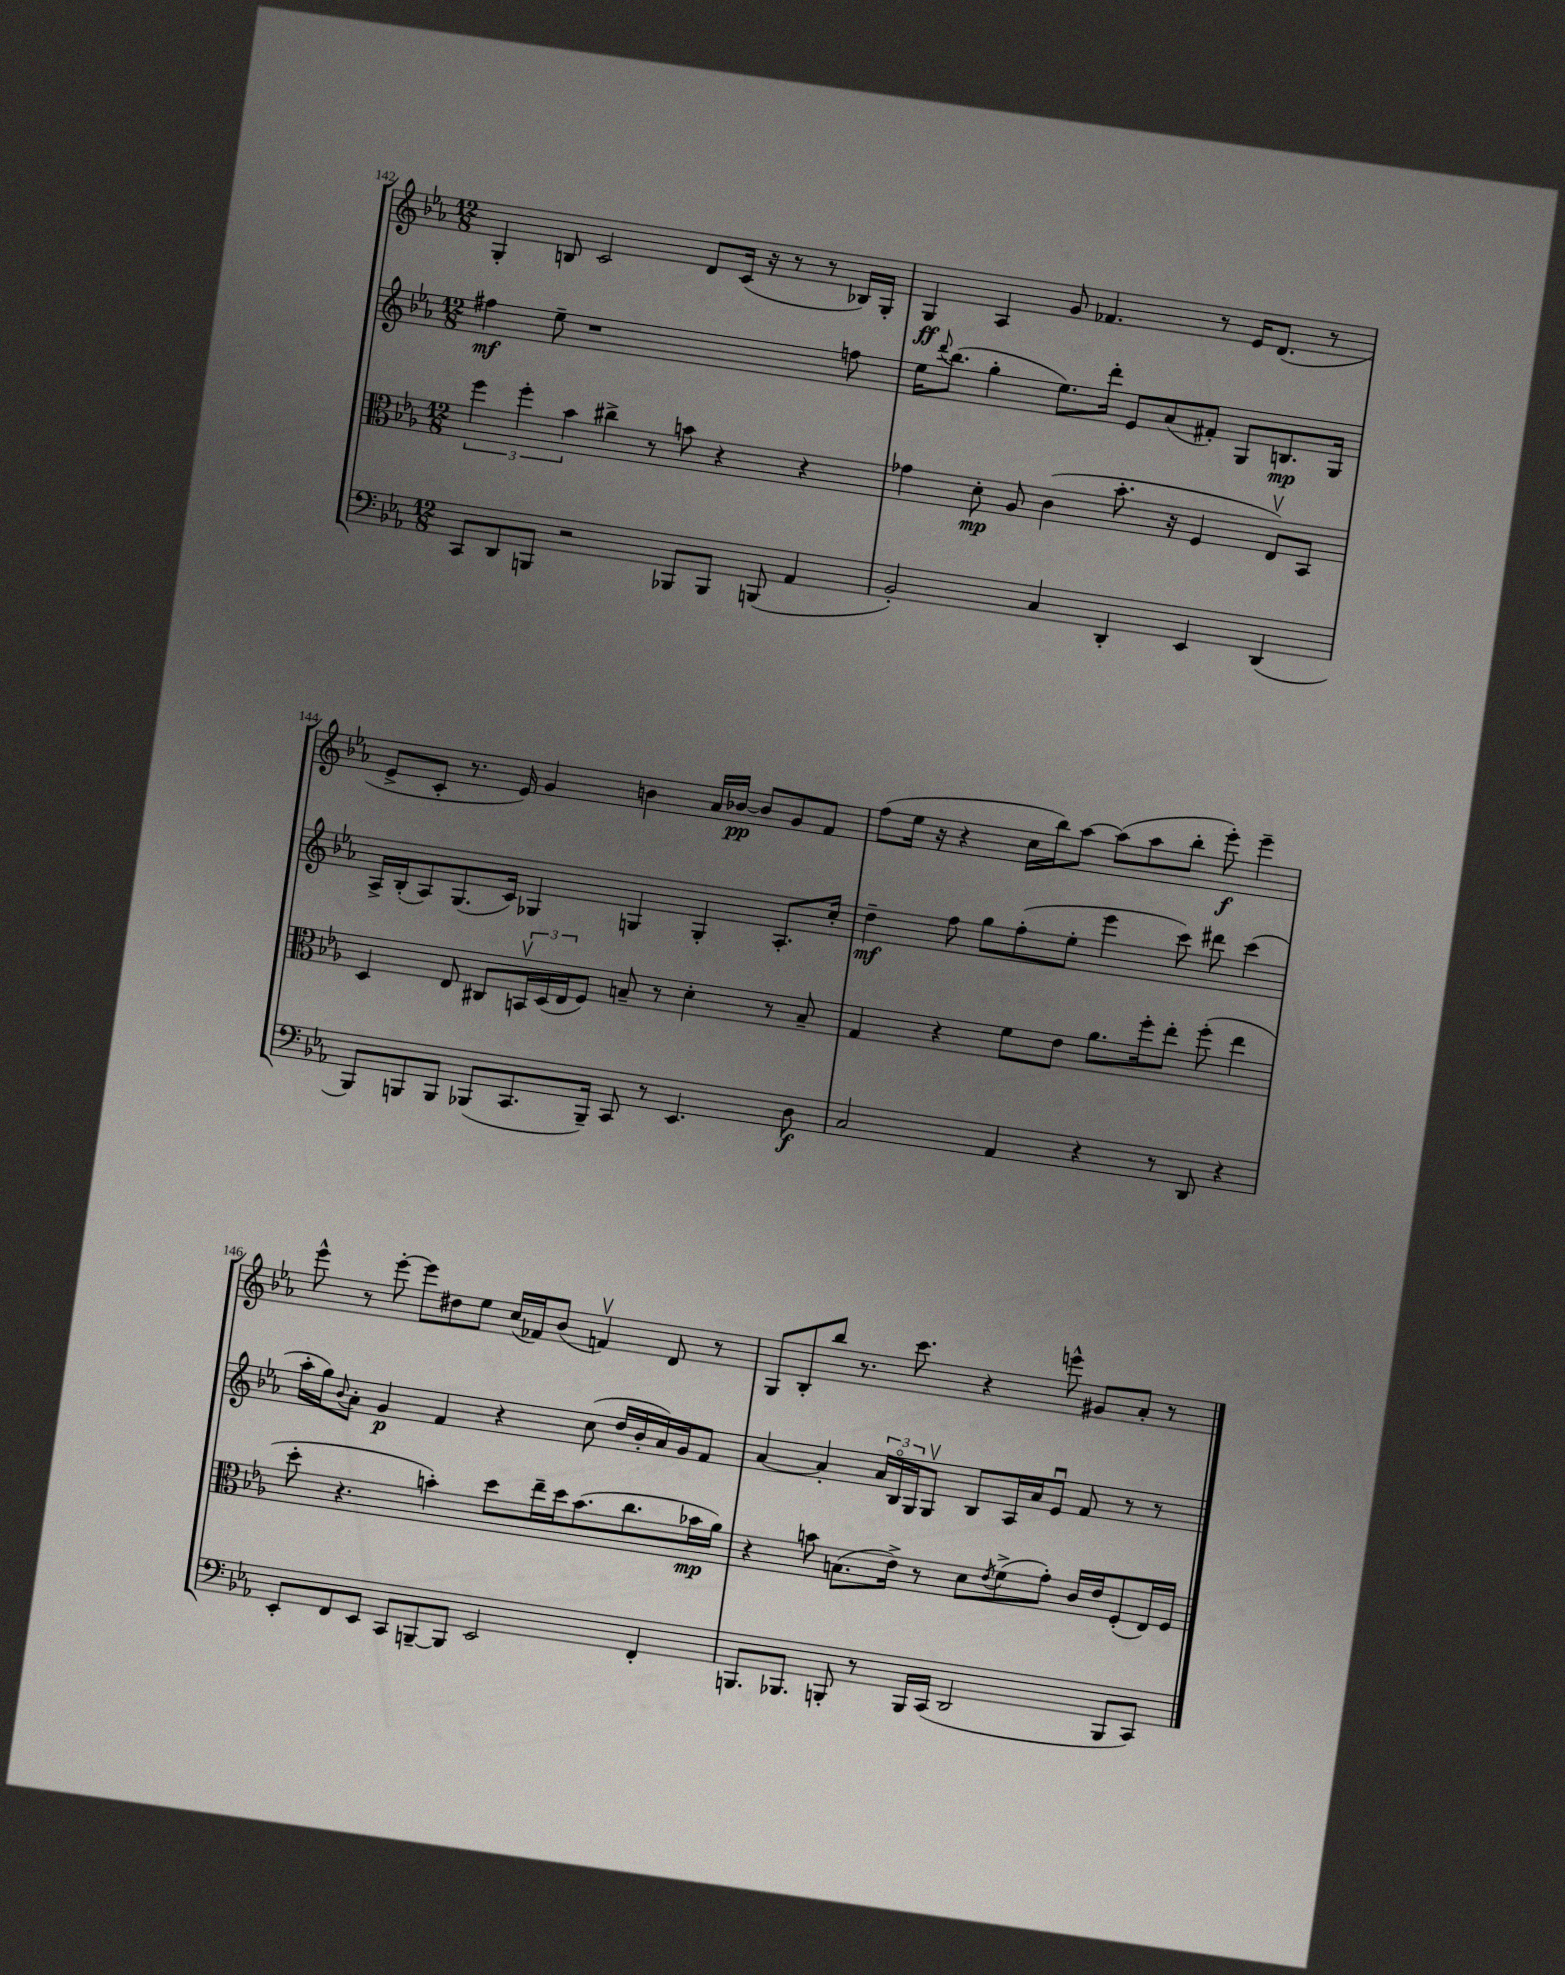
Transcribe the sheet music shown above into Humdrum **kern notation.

**kern	**kern	**kern	**kern
*staff4	*staff3	*staff2	*staff1
*clefF4	*clefC3	*clefG2	*clefG2
*k[b-e-a-]	*k[b-e-a-]	*k[b-e-a-]	*k[b-e-a-]
*M12/8	*M12/8	*M12/8	*M12/8
8CC	6ff	4ff#	4G'
8DD	.	.	.
.	6ff'	.	.
8BBB	.	8ee-~	8B
.	6b-	.	.
2r	.	1r	2c
.	4cc#^	.	.
.	8r	.	.
8BBB-	8b	.	8d
8BBB-	4r	.	(16c
.	.	.	16r
(8BBB	.	.	8r
4AA-	4r	.	8r
.	.	8ff	16B-)
.	.	.	16G'
=	=	=	=
2BB-')	4g-	16ee-	4G
.	.	8qqddd	.
.	.	(8.bb-	.
.	8d'	4gg'	4A-
.	8A-	.	.
4C	(4c	8.ee-)	8g
.	.	.	4.f-
.	.	16ddd'	.
4DD'	8.b-'	8e-	.
.	.	(8a-	.
.	16r	.	.
4EE-	4F	8f#')	8r
.	.	8G	16e-
.	.	.	(8.d
(4DD	8E-v)	8.B	.
.	8BB-	.	8r
.	.	16G	.
=	=	=	=
8BBB-)	4D	16A-^	8e-^
.	.	(16B-'	.
8BBB	.	8A-)	8c'
8BBB	8E-	(8.G	8.r
(8BBB-	8C#	.	.
.	.	16c)	16e-)
8.CC	24BBv	4G-	4g
.	(24D	.	.
.	24E-	.	.
.	8F)	.	.
16BBB-~)	.	.	.
8CC	8B~	4G	4b
8r	8r	.	.
4.EE-	4d'	4G'	16a-
.	.	.	[16b-
.	.	.	8b-]
.	8r	8.A-'	8g
8D	8B~	.	8f
.	.	16cc'	.
=	=	=	=
2C	4G	4dd~	(8ff
.	.	.	16ee-
.	.	.	16r
.	4r	8ff	4r
.	.	8gg	.
4AA-	8f	(8ff'	16cc
.	.	.	16bb-)
.	8e-	8ee-'	[8aa-
4r	8.a-	4eee-	(8aa-]
.	.	.	8aa-
.	16ff'	.	.
8r	8ee-'	8ccc)	8bb-'
8DD	(8ff'	8ddd#	8eee-')
4r	4ee-	(4ccc	4eee-~
=	=	=	=
8EE-'	8dd'	16aa-'	8eee-^^
.	.	16gg)	.
.	.	8qqb-	.
8FF	4.r	8a-'	8r
8EE-	.	4g	[8eee-'
8CC	.	.	8eee-]
[8BBB~	4b')	4f	8dd#
8BBB]	.	.	8ee-
2EE-	8dd	4r	(16cc
.	.	.	16f-)
.	16ee-~	.	(8b-
.	16dd	.	.
.	(8.b	(8cc	4fv)
.	.	16dd	.
.	8.cc	16b-'	.
4FF'	.	16a-)	8d
.	.	16g	.
.	16b-	8f	8r
.	16a-)	.	.
=	=	=	=
8.BBB	4r	[4a-	8G
.	.	.	8B-'
8.BBB-	.	.	.
.	8b	4a-']	8bb-
8BBB'	(8.B	.	8.r
8r	.	24a-	.
.	.	24B-o	.
.	16e-^)	.	8.ccc
.	.	24G	.
16BBB	8r	8Gv	.
(16CC	.	.	.
2DD	8d	8B-	4r
.	8qe-	.	.
.	(8f^	16A-	.
.	.	16a-	.
.	8g')	8e-u	8eee^^
.	16c	8f	8g#
.	16e-	.	.
8BBB	(8F'	8r	8a-'
8CC)	16E-)	8r	8r
.	16F	.	.
==	==	==	==
*-	*-	*-	*-
